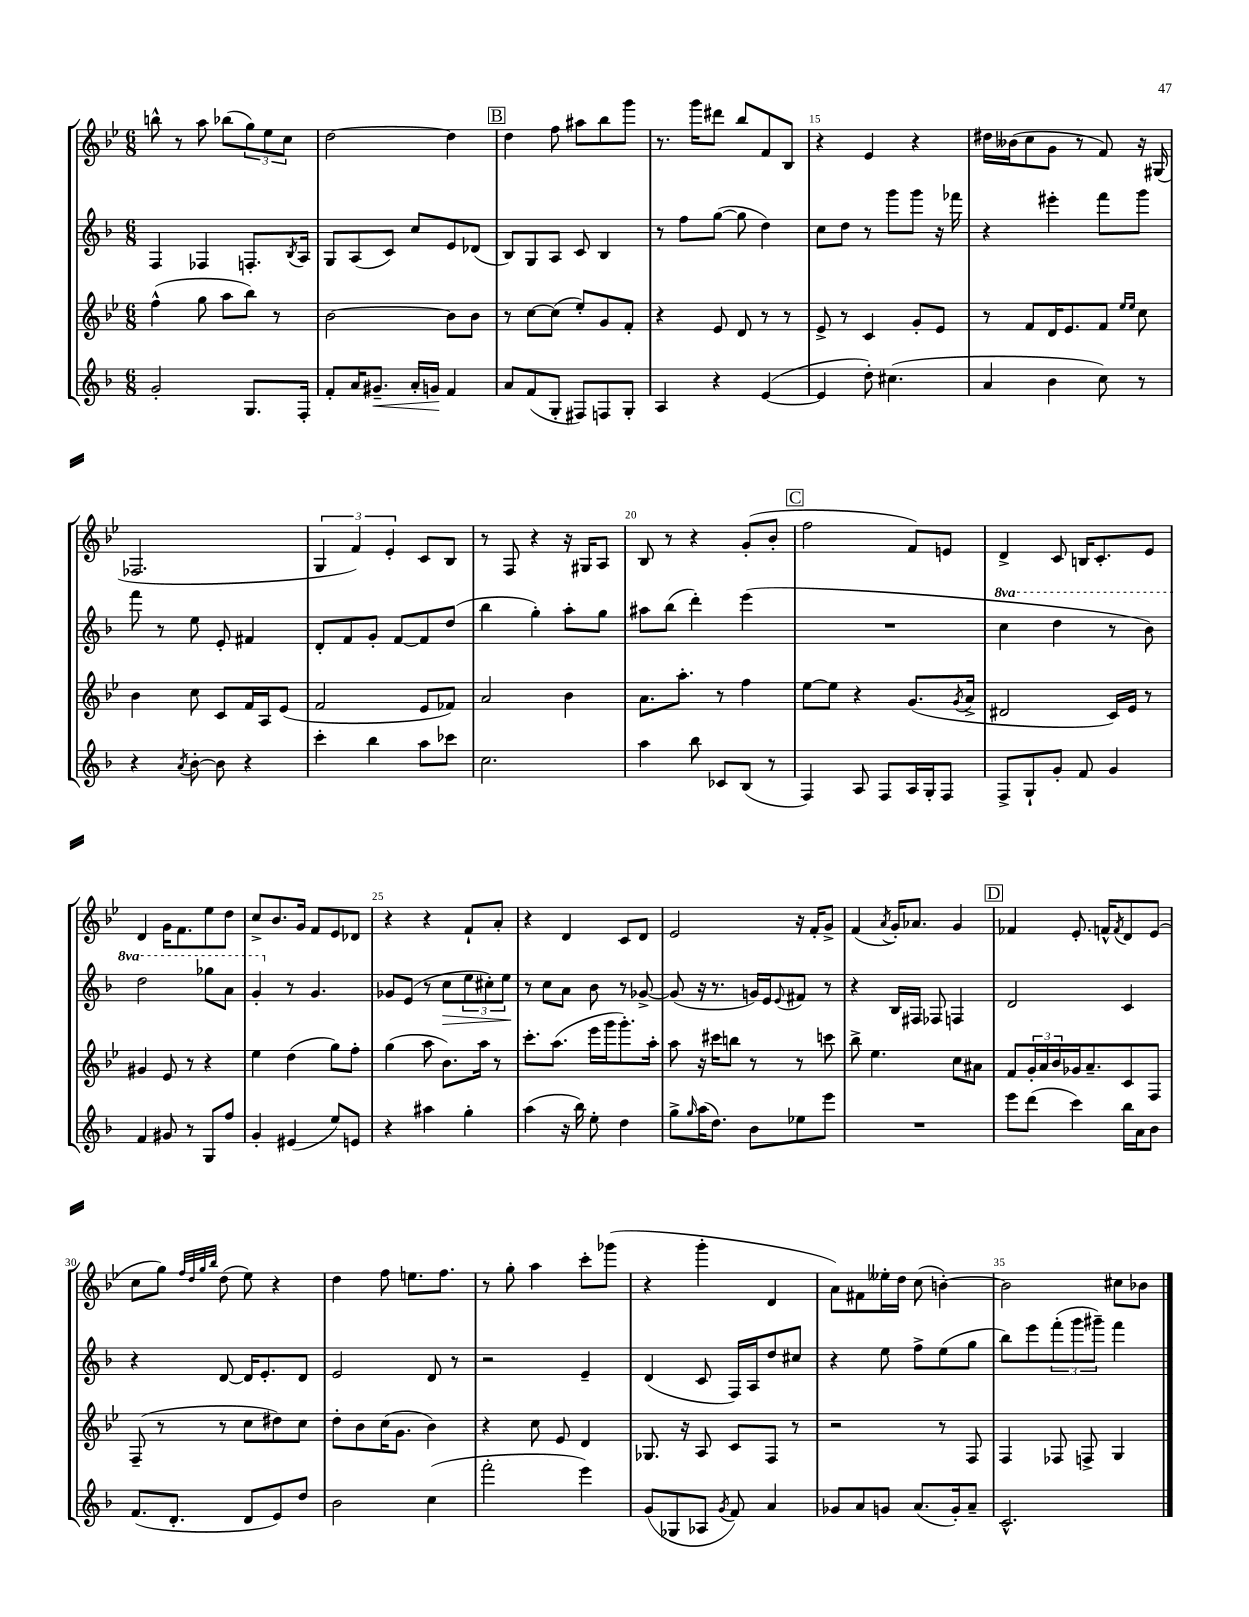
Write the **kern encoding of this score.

**kern	**dynam	**kern	**kern	**dynam	**kern
*part4	*part4	*part3	*part2	*part2	*part1
*staff4	*staff4	*staff3	*staff2	*staff2	*staff1
*clefG2	*	*clefG2	*clefG2	*	*clefG2
*k[b-]	*	*k[b-e-]	*k[b-]	*	*k[b-e-]
*M6/8	*	*M6/8	*M6/8	*	*M6/8
=11	=11	=11	=11	=11	=11
2g'/	.	(4ff^^\	4F/	.	8bbn^^\
.	.	.	.	.	8r
.	.	8gg\	4F-X/	.	8aa\
.	.	8aa\L	.	.	(8bb-X\L
8.G/L	.	8bb-\J)	8.Fn'/L	.	12gg\)
.	.	.	.	.	12ee-\
.	.	8r	.	.	.
.	.	.	.	.	12cc\J
.	.	.	8qB-/	.	.
16F'/Jk	.	.	16A/Jk	.	.
=12	=12	=12	=12	=12	=12
8f'/L	.	[2b-\	8G/L	.	[2dd\
16a/K	.	.	(8A/	.	.
!	!LO:HP:b	!	!	!	!
8.g#X~/J	<	.	.	.	.
.	.	.	8c/J)	.	.
16a'/LL	.	.	8cc/L	.	.
16gn/JJ	.	.	.	.	.
4f/	[	8b-\L]	8e/	.	4dd\]
.	.	8b-\J	(8d-X/J	.	.
!!LO:REH:place=s1:t=B
=13	=13	=13	=13	=13	=13
8a/L	.	8r	8B-/L)	.	4dd\
(8f/	.	[8cc\L	8G/	.	.
8G'/J	.	(8cc\J]	8A/J	.	8ff\
8F#X/L)	.	8ee-'/L)	8c/	.	8aa#X\L
8Fn/	.	8g/	4B-/	.	8bb-\
8G'/J	.	8f'/J	.	.	8ggg\J
=14	=14	=14	=14	=14	=14
4A/	.	4r	8r	.	8.r
.	.	.	8ff\L	.	.
.	.	.	.	.	16ggg\KL
4r	.	8e-/	([8gg\J	.	8ddd#X\J
.	.	8d/	8gg\]	.	8bb-/L
([4e/	.	8r	4dd\)	.	8f/
.	.	8r	.	.	8B-/J
=15	=15	=15	=15	=15	=15
4e/]	.	8e-^/	8cc\L	.	4r
.	.	8r	8dd\J	.	.
8dd'\)	.	4c/	8r	.	4e-/
(4.cc#X\	.	.	8ggg\L	.	.
.	.	8g'/L	8ggg\J	.	4r
.	.	8e-/J	16r	.	.
.	.	.	16fff-X\	.	.
=16	=16	=16	=16	=16	=16
4a/	.	8r	4r	.	16dd#X\LL
.	.	.	.	.	(16b--X\J
.	.	8f/L	.	.	8cc\
4b-\	.	16d/K	4eee#X'\	.	8g\J
.	.	8.e-/	.	.	.
.	.	.	.	.	8r
8cc\)	.	8f/J	8fff\L	.	8f/)
.	.	16qqee-/LL	.	.	.
.	.	16qqee-/JJ	.	.	.
8r	.	8cc\	8ggg\J	.	16r
.	.	.	.	.	(16G#X/
!!LO:LB:g=z
=17	=17	=17	=17	=17	=17
4r	.	4b-\	8fff\	.	2.F-X/
.	.	.	8r	.	.
8qa/	.	.	.	.	.
[8b-'\	.	8cc\	8ee\	.	.
8b-\]	.	8c/L	8e'/	.	.
4r	.	16f/L	4f#X/	.	.
.	.	16A/J	.	.	.
.	.	(8e-/J	.	.	.
=18	=18	=18	=18	=18	=18
4ccc'\	.	2f/	8d'/L	.	6G/
.	.	.	8f/	.	.
.	.	.	.	.	6f/)
4bb-\	.	.	8g'/J	.	.
.	.	.	.	.	6e-'/
.	.	.	[8f/L	.	.
8aa\L	.	8e-/L	8f/]	.	8c/L
8ccc-X\J	.	8f-X/J)	(8dd/J	.	8B-/J
=19	=19	=19	=19	=19	=19
2.cc\	.	2a/	4bb-\	.	8r
.	.	.	.	.	8F/
.	.	.	4gg'\)	.	4r
.	.	4b-\	8aa'\L	.	16r
.	.	.	.	.	16G#X/KL
.	.	.	8gg\J	.	8A/J
=20	=20	=20	=20	=20	=20
4aa\	.	8.a\L	8aa#X\L	.	8B-/
.	.	.	(8bb-\J	.	8r
.	.	8.aa'\J	.	.	.
8bb-\	.	.	4ddd'\)	.	4r
8c-X/L	.	8r	.	.	.
(8B-/J	.	4ff\	(4eee\	.	(8g'/L
8r	.	.	.	.	8b-'/J
!!LO:REH:place=s1:t=C
=21	=21	=21	=21	=21	=21
4F/)	.	[8ee-\L	2.r	.	2ff\
.	.	8ee-\J]	.	.	.
8A/	.	4r	.	.	.
8F/L	.	.	.	.	.
16A/L	.	(8.g/L	.	.	8f/L)
16G'/J	.	.	.	.	.
8F/J	.	.	.	.	8en/J
.	.	8qg/	.	.	.
.	.	16a^/Jk	.	.	.
=22	=22	=22	=22	=22	=22
*	*	*	*8va	*	*
8F^/L	.	2d#X/	4ccc\	.	4d^/
8G`/	.	.	.	.	.
8g'/J	.	.	4ddd\	.	8c/
8f/	.	.	.	.	16Bn/KL
.	.	.	.	.	8.c'/
4g/	.	16c/LL)	8r	.	.
.	.	16e-/JJ	.	.	.
.	.	8r	8bb-\)	.	8e-/J
!!LO:LB:g=z
=23	=23	=23	=23	=23	=23
4f/	.	4g#X/	2ddd\	.	4d/
8g#X/	.	8e-/	.	.	16g\KL
.	.	.	.	.	8.f\
8r	.	8r	.	.	.
8G/L	.	4r	8ggg-X\L	.	8ee-\
8ff/J	.	.	8aa\J	.	8dd\J
=24	=24	=24	=24	=24	=24
4g'/	.	4ee-\	4gg'/	.	8cc^/L
.	.	.	.	.	8.b-/
*	*	*	*X8va	*	*
(4e#X/	.	(4dd\	8r	.	.
.	.	.	.	.	16g/Jk
.	.	.	4.g/	.	8f/L
8ee/L)	.	8gg\L)	.	.	8e-/
8en/J	.	8ff'\J	.	.	8d-X/J
=25	=25	=25	=25	=25	=25
4r	.	(4gg\	8g-X/L	.	4r
.	.	.	(8e/J	.	.
4aa#X\	.	8aa\	8r	.	4r
!	!	!	!	!LO:HP:b	!
.	.	8.b-\L)	8cc\L	>	.
4gg'\	.	.	12ee\	.	8f`/L
.	.	16aa\Jk	.	.	.
.	.	.	12cc#X'\)	.	.
.	.	8r	.	.	8a'/J
.	.	.	12ee\J	.	.
.	.	.	.	]	.
=26	=26	=26	=26	=26	=26
(4aa\	.	8.ccc'\L	8r	.	4r
.	.	.	8cc\L	.	.
.	.	(8.aa\J	.	.	.
16r	.	.	8a\J	.	4d/
16bb-\)	.	.	.	.	.
8ee'\	.	16eee-\LL	8b-\	.	.
.	.	16ggg\J	.	.	.
4dd\	.	8.ggg'\)	8r	.	8c/L
.	.	.	[8g-X^/	.	8d/J
.	.	16aa'\Jk	.	.	.
=27	=27	=27	=27	=27	=27
8gg^\L	.	8aa\	(8g-/]	.	2e-/
16qqgg/	.	.	.	.	.
(16aa\K	.	16r	16r	.	.
8.dd\J)	.	16ccc#X\KL	8.r	.	.
.	.	8bbn\J	.	.	.
8b-\L	.	8r	16gn/LL)	.	.
.	.	.	16e/J	.	.
.	.	.	8qqe/	.	.
8ee-X\	.	8r	8f#X/J	.	16r
.	.	.	.	.	16f'/KL
8eee\J	.	8cccn\	8r	.	8g^/J
=28	=28	=28	=28	=28	=28
2.r	.	8bb-^\	4r	.	(4f/
.	.	4.ee-\	.	.	.
.	.	.	.	.	8qa/
.	.	.	16B-/LL	.	16g'/KL)
.	.	.	16F#X/JJ	.	8.a-X/J
.	.	.	8F-X/	.	.
.	.	8cc\L	4Fn/	.	4g/
.	.	8a#X\J	.	.	.
!!LO:REH:place=s1:t=D
=29	=29	=29	=29	=29	=29
8eee\L	.	8f/L	2d/	.	4f-X/
(8ddd\J	.	24g'/L	.	.	.
.	.	24a/	.	.	.
.	.	24b-/	.	.	.
4ccc\)	.	16g-X/J	.	.	8.e-'/
.	.	8.a~/	.	.	.
.	.	.	.	.	16fn^^/KL
.	.	.	.	.	8qf/
16bb-\LL	.	8c/	4c/	.	8d/
16a\J	.	.	.	.	.
8b-\J	.	8F/J	.	.	(8e-/J
!!LO:LB:g=z
=30	=30	=30	=30	=30	=30
(8.f/L	.	(8F~/	4r	.	8cc\L
.	.	8r	.	.	8gg\J)
8.d'/J	.	.	.	.	.
.	.	.	.	.	32qqff/LLL
.	.	.	.	.	32qqdd/
.	.	.	.	.	32qqgg/
.	.	.	.	.	32qqbb-/JJJ
.	.	8r	[8d/	.	(8dd\
8d/L	.	8cc\L	16d/KL]	.	8ee-\)
.	.	.	8.e'/	.	.
8e/)	.	8dd#X\)	.	.	4r
8dd/J	.	8cc\J	8d/J	.	.
=31	=31	=31	=31	=31	=31
2b-\	.	8dd'\L	2e/	.	4dd\
.	.	8b-\	.	.	.
.	.	(16cc\K	.	.	8ff\
.	.	8.g\J	.	.	.
.	.	.	.	.	8.een\L
(4cc\	.	4b-\)	8d/	.	.
.	.	.	.	.	8.ff\J
.	.	.	8r	.	.
=32	=32	=32	=32	=32	=32
2fff'\	.	4r	2r	.	8r
.	.	.	.	.	8gg'\
.	.	8cc\	.	.	4aa\
.	.	8e-/	.	.	.
4eee\)	.	4d/	4e~/	.	8ccc'\L
.	.	.	.	.	(8ggg-X\J
=33	=33	=33	=33	=33	=33
(8g/L	.	8.G-X/	(4d/	.	4r
8G-X/	.	.	.	.	.
.	.	16r	.	.	.
8A-X/J	.	8A/	8c/	.	4ggg'\
8qg/	.	.	.	.	.
8f/)	.	8c/L	16F/LL)	.	.
.	.	.	16A/J	.	.
4a/	.	8F/J	8dd/	.	4d/
.	.	8r	8cc#X/J	.	.
=34	=34	=34	=34	=34	=34
8g-X/L	.	2r	4r	.	8a\L)
8a/	.	.	.	.	8f#X\
8gn/J	.	.	8ee\	.	16ee--X'\L
.	.	.	.	.	16dd\JJ
(8.a/L	.	.	8ff^\L	.	(8cc\
.	.	8r	(8ee\	.	[4bn'\)
16g'/k)	.	.	.	.	.
8a~/J	.	8F/	8gg\J	.	.
=35	=35	=35	=35	=35	=35
2.c^^/	.	4F/	8bb-\L)	.	2b\]
.	.	.	8eee\	.	.
.	.	8F-X/	(12fff'\	.	.
.	.	.	12ggg\	.	.
.	.	8Fn^/	.	.	.
.	.	.	12ggg#X~\J)	.	.
.	.	4G/	4fff\	.	8cc#X\L
.	.	.	.	.	8b-X\J
==	==	==	==	==	==
*-	*-	*-	*-	*-	*-
